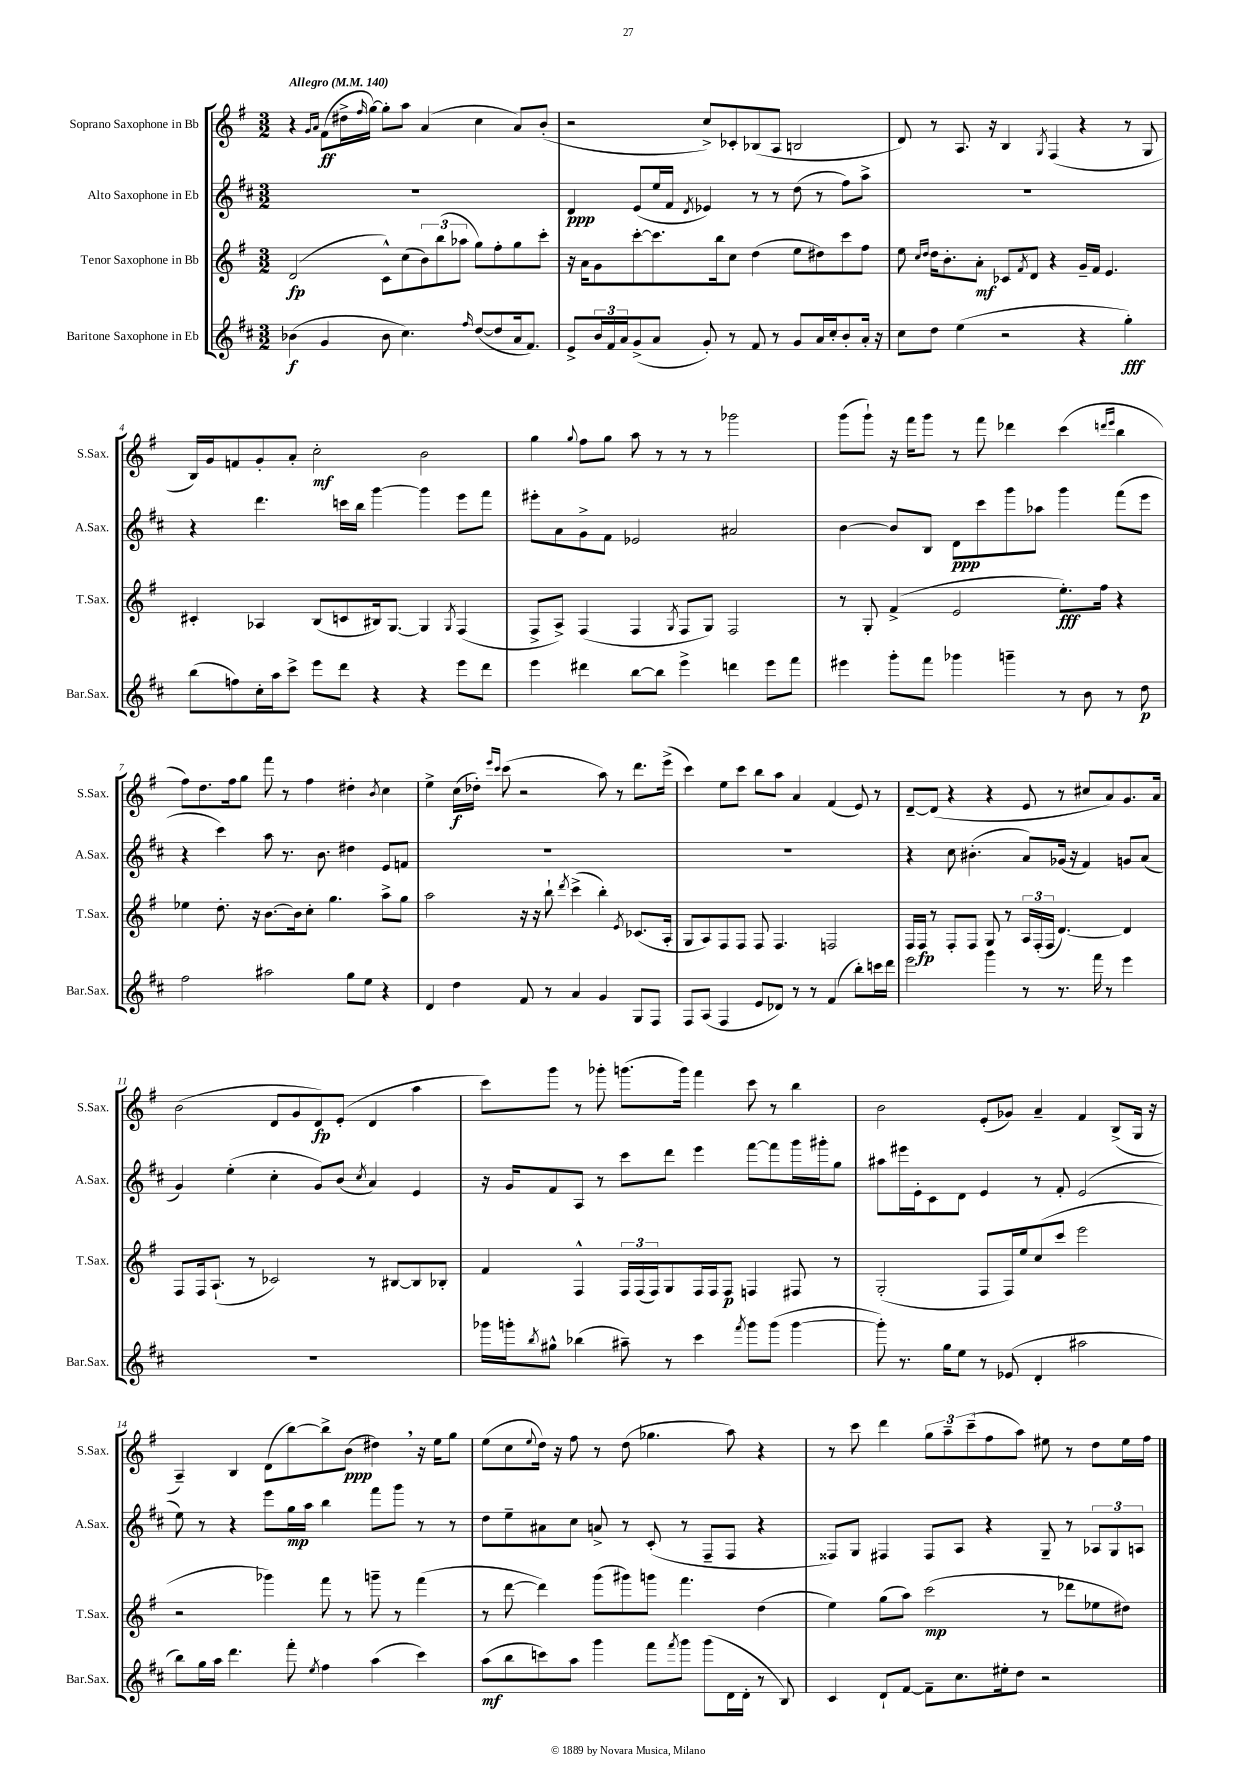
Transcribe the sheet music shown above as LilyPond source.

<<
\new StaffGroup <<
\new Staff = "s0" \with { instrumentName = "Soprano Saxophone in Bb" shortInstrumentName = "S.Sax." } {
    \clef treble \key g \major \numericTimeSignature \time 3/2 \tempo "Allegro" 4 = 140
    r4 \grace { g'16 a'16 } fis'8\ff( dis''16-> \grace { fis''16 } g''16~) g''8-. a''8 a'4( c''4 a'8) b'8-.( |
    r2 c''8->) ces'8-. bes8( a8 b2 |
    d'8) r8 a8. r16 b4 \acciaccatura { g8 } fis4( r4 r8 g8 |
    b16) g'16 f'8 g'8-. a'8-. c''2-.\mf b'2 |
    g''4 \appoggiatura { g''8 } fis''8 g''8 a''8 r8 r8 r8 ges'''2 |
    g'''8( g'''8-!) r16 fis'''16 g'''8 r8 fis'''8 des'''4 c'''4( \grace { d'''16 e'''16 } b''4 |
    fis''8) d''8. fis''16 g''8 fis'''8 r8 fis''4 dis''4-. \acciaccatura { b'8 } c''4 |
    e''4-> c''16\f( des''16-.) \grace { e'''16 c'''16 } c'''8( r2 a''8) r8 d'''8. e'''16->( |
    c'''4) e''8 c'''8 b''8 a''8 a'4 fis'4( e'8) r8 |
    d'8~-- d'8( r4 r4 e'8 r8 cis''8 a'8) g'8. a'16 |
    b'2( d'8 g'8 d'8\fp) e'8-.( d'4 a''4 |
    c'''8) g'''8 r8 ges'''8-. g'''8.( g'''16) fis'''4 c'''8 r8 b''4 |
    b'2 e'8-.( ges'8) a'4-- fis'4 b8->( g16 r16 |
    a4--) b4 d'8( b''8~) b''8-> b'8\ppp( dis''4) \breathe r16 e''16 g''8 |
    e''8( c''8 \appoggiatura { e''8 } d''16) r16 fis''8 r8 d''8( ges''4. a''8) r4 |
    r8 c'''8 d'''4 \tuplet 3/2 { g''8 a''8-- c'''8--( } fis''8 a''8) eis''8 r8 d''8 eis''16 fis''16 \bar "|." |
}
\new Staff = "s1" \with { instrumentName = "Alto Saxophone in Eb" shortInstrumentName = "A.Sax." } {
    \clef treble \key d \major \numericTimeSignature \time 3/2
    R1. |
    d'4\ppp e'8( e''16 fis'16 \acciaccatura { d'8 } ees'4) r8 r8 d''8( r8 fis''8) a''8-> |
    R1. |
    r4 d'''4. c'''16 b''16 g'''4~ g'''4 e'''8 fis'''8 |
    eis'''8-. a'8 g'8-> fis'8 ees'2 ais'2 |
    b'4~ b'8 b8 d'8\ppp cis'''8 g'''8 aes''8 g'''4 fis'''8( e'''8 |
    r4 cis'''4) a''8 r8. b'8. dis''4 e'8 f'8 |
    R1. |
    R1. |
    r4 cis''8 bis'4.-.( a'8) ges'16( r16 fis'4) g'8 a'8( |
    g'4) e''4-.( cis''4-. g'8) b'8( \acciaccatura { cis''8 } a'4) e'4 |
    r16 g'16 fis'8 a8 r8 cis'''8 d'''8 e'''4 fis'''8~ fis'''8 g'''16 gis'''16-. g''8 |
    ais''8 eis'''16 e'16-. cis'8 d'8 e'4 r8 fis'8-. e'2( |
    e''8) r8 r4 e'''8 g''16\mp a''16 b''4 fis'''8 g'''8 r8 r8 |
    d''8 e''8-- ais'8 cis''8 a'8-> r8 cis'8-.( r8 fis8-- fis8 r4 |
    fisis8) g8 fis4 fis8 a8 r4 g8-- r8 \tuplet 3/2 { aes8 g8 a8 } \bar "|." |
}
\new Staff = "s2" \with { instrumentName = "Tenor Saxophone in Bb" shortInstrumentName = "T.Sax." } {
    \clef treble \key g \major \numericTimeSignature \time 3/2
    d'2\fp( c'8-^) c''8( \tuplet 3/2 { b'8) b''8( aes''8 } g''8) fis''8-. g''8 c'''8-. |
    r16 a'16 g'8 c'''8~-. c'''8. b''16 c''8 d''4( e''8 dis''8) c'''8 fis''8 |
    e''8 \grace { c''16 d''16 } d''16 b'8.-. a'8-.\mf ces'8 \acciaccatura { fis'8 } d'8 r4 g'16-- fis'16 e'4. |
    cis'4-. aes4 b8( c'8 bis16) g8.~ g4 \acciaccatura { g8 } fis4( |
    fis8-> a8->) fis4( fis4 \acciaccatura { g8 } fis8 g8) fis2 |
    r8 g8-. fis'4->( e'2 e''8.-.\fff) fis''16 r4 |
    ees''4 d''8.-. r16 b'8.~ b'16 c''8-. g''4. a''8-> g''8 |
    a''2 r16 r16 b''8-! \acciaccatura { d'''8 } c'''4->( b''4-.) \acciaccatura { e'8 } ces'8.( a16-. |
    g8 a8) fis8 fis8 fis8 fis4. f2 |
    fis16 fis16\fp r8 fis8-. fis8 g8 r8 \tuplet 3/2 { a16 fis16-.( fis16 } d'4.~) d'4 |
    fis8 fis16 a8.-!( r8 ces'2) r8 bis8~ bis8 bes8-. |
    fis'4 fis4-^ \tuplet 3/2 { fis16 fis16( fis16) } g8 fis16 fis16 fis8\p f4 fis8 r8 |
    g2-.( fis8 fis16) e''16 c''8( c'''8 e'''2 |
    r2 ges'''4) fis'''8 r8 g'''8-- r8 fis'''4( |
    r8 d'''8~ d'''4) g'''8( gis'''8) g'''8 fis'''4. d''4( |
    e''4) g''8( a''8) c'''2\mp( r8 des'''8 ees''8 dis''8) \bar "|." |
}
\new Staff = "s3" \with { instrumentName = "Baritone Saxophone in Eb" shortInstrumentName = "Bar.Sax." } {
    \clef treble \key d \major \numericTimeSignature \time 3/2
    bes'4\f( g'4 bes'8 cis''4.) \grace { fis''16 } d''8~( d''8 a'16 fis'8.) |
    e'8-> \tuplet 3/2 { b'16 fis'16 a'16 } g'8->( a'8 g'8-.) r8 fis'8 r8 g'8 a'16 cis''16-. b'8-. a'16-. r16 |
    cis''8 d''8 e''4( r2 r4 g''4-.\fff) |
    b''8( f''8) cis''16-. a''16 cis'''8-> e'''8 d'''8 r4 r4 e'''8 d'''8 |
    e'''4 dis'''4 b''8~ b''8 e'''4-> d'''4 e'''8 fis'''8 |
    eis'''4 g'''8-. fis'''8 ges'''4 g'''4-- r8 b'8 r8 d''8\p |
    fis''2 ais''2 g''8 e''8 r4 |
    d'4 d''4 fis'8 r8 a'4 g'4 g8 fis8 |
    fis8 a8( fis4 e'8 des'8) r8 r8 fis'4( b''8-.) c'''16 d'''16 |
    e'''2 g'''4 r8 r8. fis'''16 r8 e'''4 |
    R1. |
    ges'''16 g'''16-. \acciaccatura { b''8 } gis''8-^ bes''4( ais''8--) r8 cis'''4 \acciaccatura { fis'''8 } g'''8 g'''8( g'''4~ |
    g'''8-.) r8. g''16 e''8 r8 ees'8( d'4-. ais''2 |
    b''8) g''16 a''16 d'''4. fis'''8-. \acciaccatura { e''8 } fis''4 a''4( cis'''4) |
    a''8\mf( b''8 c'''8) a''8 g'''4 fis'''8 \acciaccatura { fis'''8 } g'''8 g'''8( d'16 d'16-. r8 b8) |
    cis'4 d'8-! fis'8~ fis'8-- cis''8. eis''16-. d''8 r2 \bar "|." |
}
>>
>>
